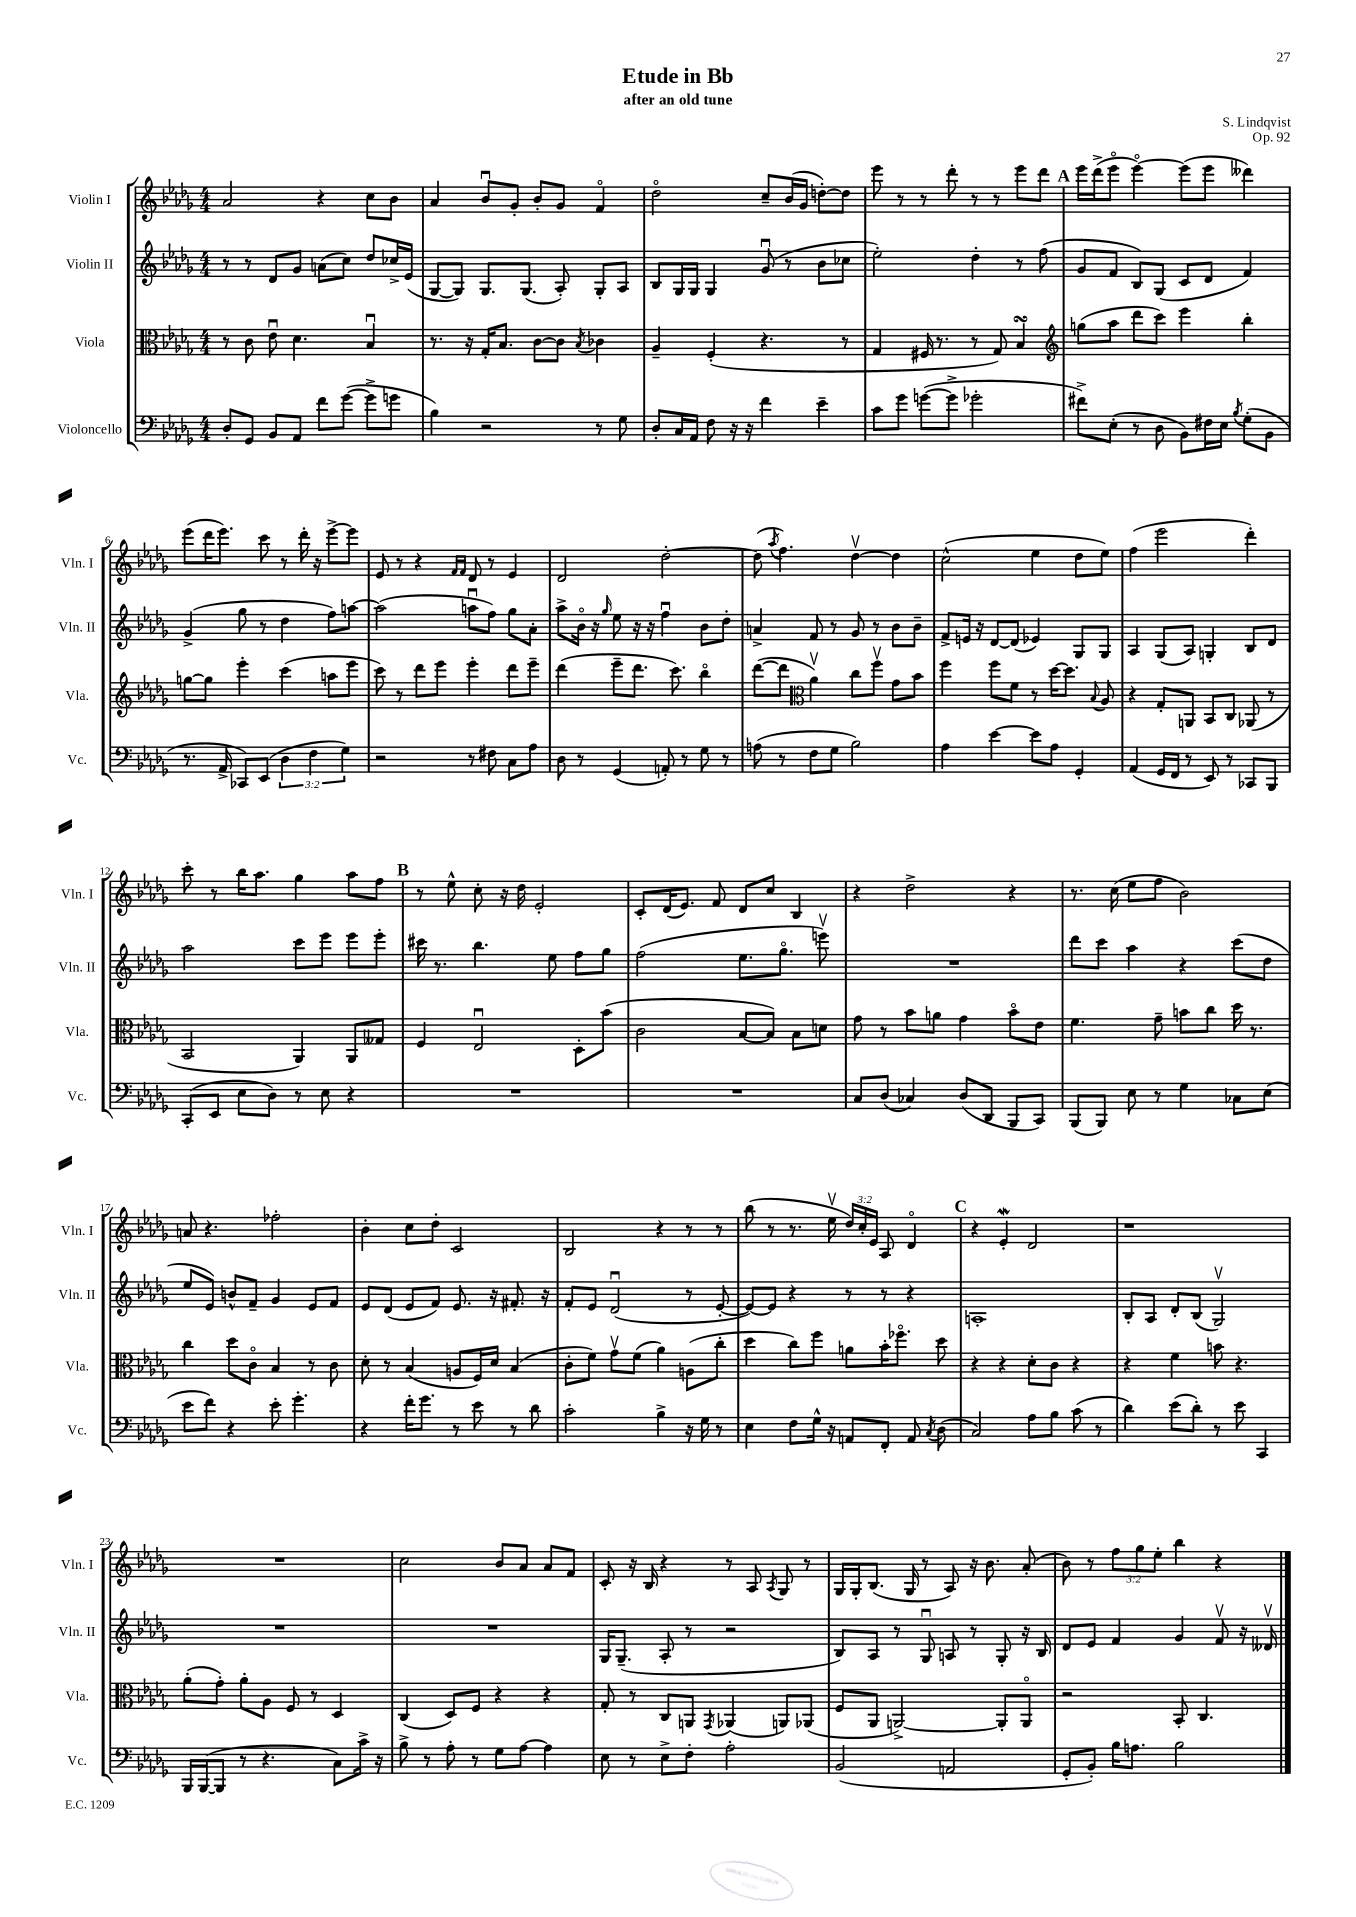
\header { title = "Etude in Bb" composer = "S. Lindqvist" subtitle = "after an old tune" opus = "Op. 92" }
<<
\new StaffGroup <<
\new Staff = "s0" \with { instrumentName = "Violin I" shortInstrumentName = "Vln. I" } {
    \clef treble \key des \major \numericTimeSignature \time 4/4 \override Staff.TupletNumber.text = #tuplet-number::calc-fraction-text
    \autoBeamOff aes'2 r4 c''8[ bes'8] |
    aes'4 bes'8[\downbow ges'8]-. bes'8[-. ges'8] f'4\flageolet |
    des''2\flageolet c''8[-- bes'16( ges'16] d''8[~-.) d''8] |
    ees'''8 r8 r8 des'''8-. r8 r8 ees'''8[ des'''8] |
    \mark \markup { \bold "A" } ees'''16[ des'''16->( ees'''8]\flageolet ees'''4~\flageolet) ees'''8[( ees'''8] deses'''4) |
    ees'''8[( des'''16 ees'''8.]) c'''8 r8 des'''16-. r16 ees'''8[~-> ees'''8] |
    ees'8 r8 r4 \grace { f'16[ f'16] } des'8 r8 ees'4 |
    des'2 des''2~-. |
    des''8( \acciaccatura { aes''8 } f''4.) des''4~\upbow des''4 |
    c''2-^( ees''4 des''8[ ees''8]) |
    f''4( ees'''2 des'''4-.) |
    c'''8-. r8 bes''16[ aes''8.] ges''4 aes''8[ f''8] |
    \mark \markup { \bold "B" } r8 ees''8-^ c''8-. r16 des''16 ees'2-. |
    c'8[-. des'16( ees'8.]) f'8 des'8[ c''8] bes4 |
    r4 des''2-> r4 |
    r8. c''16( ees''8[ f''8] bes'2) |
    a'8 r4. fes''2-. |
    bes'4-. c''8[ des''8]-. c'2 |
    bes2 r4 r8 r8 |
    bes''8( r8 r8. ees''16\upbow \tuplet 3/2 { des''16[) c''16-. ees'16] } aes8 des'4\flageolet |
    \mark \markup { \bold "C" } r4 ees'4-.\mordent des'2 |
    r1 |
    R1 |
    c''2 bes'8[ aes'8] aes'8[ f'8] |
    c'8-. r16 bes16 r4 r8 aes8 \acciaccatura { aes8 } ges8 r8 |
    ges16[ ges16-. bes8.]( ges16 r8 aes8) r16 bes'8. aes'8-.( |
    bes'8) r8 \tuplet 3/2 { f''8[ ges''8 ees''8]-. } bes''4 r4 \bar "|." |
}
\new Staff = "s1" \with { instrumentName = "Violin II" shortInstrumentName = "Vln. II" } {
    \clef treble \key des \major \numericTimeSignature \time 4/4
    \autoBeamOff r8 r8 des'8[ ges'8] a'8[( c''8]) des''8[ ces''16-> ees'16]( |
    ges8[~ ges8]) ges8.[ ges8.]( aes8-.) ges8[-. aes8] |
    bes8[ ges16 ges16] ges4 ges'8\downbow( r8 bes'8[ ces''8] |
    ees''2-.) des''4-. r8 f''8( |
    \mark \markup { \bold "A" } ges'8[ f'8] bes8[) ges8]( c'8[ des'8] f'4) |
    ges'4->( ges''8 r8 des''4 f''8[) a''8]~ |
    a''2( a''8[\downbow f''8]) ges''8[ aes'8]-. |
    aes''8[-> bes'16]\flageolet r16 \grace { ges''16 } ees''8 r16 r16 f''4\downbow bes'8[ des''8]-. |
    a'4-> f'8 r8 ges'8 r8 bes'8[ bes'8]-- |
    f'8[-> e'16] r16 des'8[~ des'8]( ees'4) ges8[ ges8] |
    aes4 ges8[( aes8]) g4-. bes8[ des'8] |
    aes''2 c'''8[ ees'''8] ees'''8[ ees'''8]-. |
    \mark \markup { \bold "B" } cis'''16 r8. bes''4. ees''8 f''8[ ges''8] |
    f''2( ees''8.[ ges''8.]\flageolet e'''8\upbow) |
    R1 |
    des'''8[ c'''8] aes''4 r4 c'''8[( des''8] |
    ees''8[ ees'8]) b'8[-^ f'8]-- ges'4 ees'8[ f'8] |
    ees'8[ des'8]( ees'8[ f'8]) ees'8. r16 fis'8.-. r16 |
    f'8[-. ees'8] des'2\downbow( r8 ees'8~-. |
    ees'8[~) ees'8] r4 r8 r8 r4 |
    \mark \markup { \bold "C" } a1-. |
    bes8[-. aes8] des'8[-. bes8]( ges2\upbow) |
    R1 |
    R1 |
    ges16[ ges8.]--( aes8-. r8 r2 |
    bes8[) aes8] r8 ges8\downbow a8 r8 ges8-. r16 bes16 |
    des'8[ ees'8] f'4 ges'4 f'8\upbow r16 deses'16\upbow \bar "|." |
}
\new Staff = "s2" \with { instrumentName = "Viola" shortInstrumentName = "Vla." } {
    \clef alto \key des \major \numericTimeSignature \time 4/4
    \autoBeamOff r8 c'8 ees'8\downbow des'4. bes4\downbow |
    r8. r16 ges16[-. bes8.] c'8[~ c'8] \acciaccatura { bes8 } ces'4 |
    aes4-- f4-.( r4. r8 |
    ges4 fis16 r8. r8 ges8) bes4\turn |
    \mark \markup { \bold "A" } \clef treble g''8[( aes''8] des'''8[ c'''8]) ees'''4 bes''4-. |
    g''8[~ g''8] ees'''4-. c'''4( a''8[ ees'''8] |
    c'''8) r8 des'''8[ ees'''8] ees'''4-. des'''8[ ees'''8]-- |
    des'''4( ees'''8[-- des'''8.] c'''8.) bes''4\flageolet |
    des'''8[~( des'''8] \clef alto aes'4\upbow) c''8[ f''8]\upbow ges'8[ bes'8] |
    f''4 f''8[ f'8] r8 des''16[~ des''8.] \appoggiatura { bes8 } aes8 |
    r4 ges8[-. a,8] bes,8[ c8] aes,8( r8 |
    bes,2 aes,4) aes,8[ geses8] |
    \mark \markup { \bold "B" } f4 ees2\downbow des8[-. bes'8]( |
    c'2 bes8[~ bes8]) bes8[ d'8] |
    ges'8 r8 bes'8[ a'8] ges'4 bes'8[\flageolet ees'8] |
    f'4. ges'8-- b'8[ c''8] des''16 r8. |
    c''4 des''8[ c'8]\flageolet bes4 r8 c'8 |
    des'8-. r8 bes4( a8[ f16) des'16] bes4( |
    c'8[-. f'8]) ges'8[\upbow f'8]( aes'4) a8[( c''8]-. |
    des''4 c''8[) f''8] a'8[ bes'16-. fes''8.]\flageolet des''8 |
    \mark \markup { \bold "C" } r4 r4 des'8[-. c'8] r4 |
    r4 f'4 b'8 r4. |
    aes'8[-.( ges'8]-.) aes'8[-. aes8] f8 r8 des4 |
    c4( des8[) f8] r4 r4 |
    ges8-. r8 c8[ a,8] \acciaccatura { ges,8 } aes,4( a,8[) aes,8]( |
    f8[ aes,8] a,2~->) a,8[-. a,8]\flageolet |
    r2 bes,8-. c4. \bar "|." |
}
\new Staff = "s3" \with { instrumentName = "Violoncello" shortInstrumentName = "Vc." } {
    \clef bass \key des \major \numericTimeSignature \time 4/4 \override Staff.TupletNumber.text = #tuplet-number::calc-fraction-text
    \autoBeamOff des8[-. ges,8] bes,8[ aes,8] f'8[ ges'8]~( ges'8[-> g'8] |
    bes4) r2 r8 ges8 |
    des8[-. c16 aes,16] f8 r16 r16 f'4 ees'4-- |
    c'8[ ges'8] g'8[~( g'8]-> ges'2-. |
    \mark \markup { \bold "A" } fis'8[->) ees8]-.( r8 des8 bes,8[) fis16 ees16] \acciaccatura { bes8 } ges8[-.( bes,8] |
    r8. aes,16-> ces,8[) ees,8]( \tuplet 3/2 { des4 f4 ges4) } |
    r2 r8 fis8 c8[ aes8] |
    des8 r8 ges,4( a,8-.) r8 ges8 r8 |
    a8( r8 f8[ ges8] bes2) |
    aes4 ees'4~ ees'8[ aes8] ges,4-. |
    aes,4( ges,16[ f,16] r8 ees,8) r8 ces,8[ bes,,8] |
    c,8[-.( ees,8] ees8[ des8]) r8 ees8 r4 |
    \mark \markup { \bold "B" } R1 |
    R1 |
    c8[ des8]( ces4) des8[( des,8] bes,,8[ c,8]) |
    bes,,8[( bes,,8]) ees8 r8 ges4 ces8[ ees8]( |
    ees'8[ f'8]) r4 ees'8-. ges'4.-. |
    r4 f'16[-. ges'8.] r8 ees'8 r8 des'8 |
    c'2-. bes4-> r16 ges16 r8 |
    ees4 f8[ ges16]-^ r16 a,8[ f,8]-. a,8 \acciaccatura { c8 } des8( |
    \mark \markup { \bold "C" } c2) aes8[ bes8] c'8( r8 |
    des'4) ees'8[( des'8]-.) r8 ees'8 c,4 |
    bes,,16[ bes,,16~( bes,,8] r8 r4. c8[) c'16]-> r16 |
    bes8-> r8 aes8-. r8 ges8[ aes8]~ aes4 |
    ees8 r8 ees8[-> f8]-. aes2-. |
    bes,2( a,2 |
    ges,8[-. bes,8]-.) bes16[ a8.] bes2 \bar "|." |
}
>>
>>
